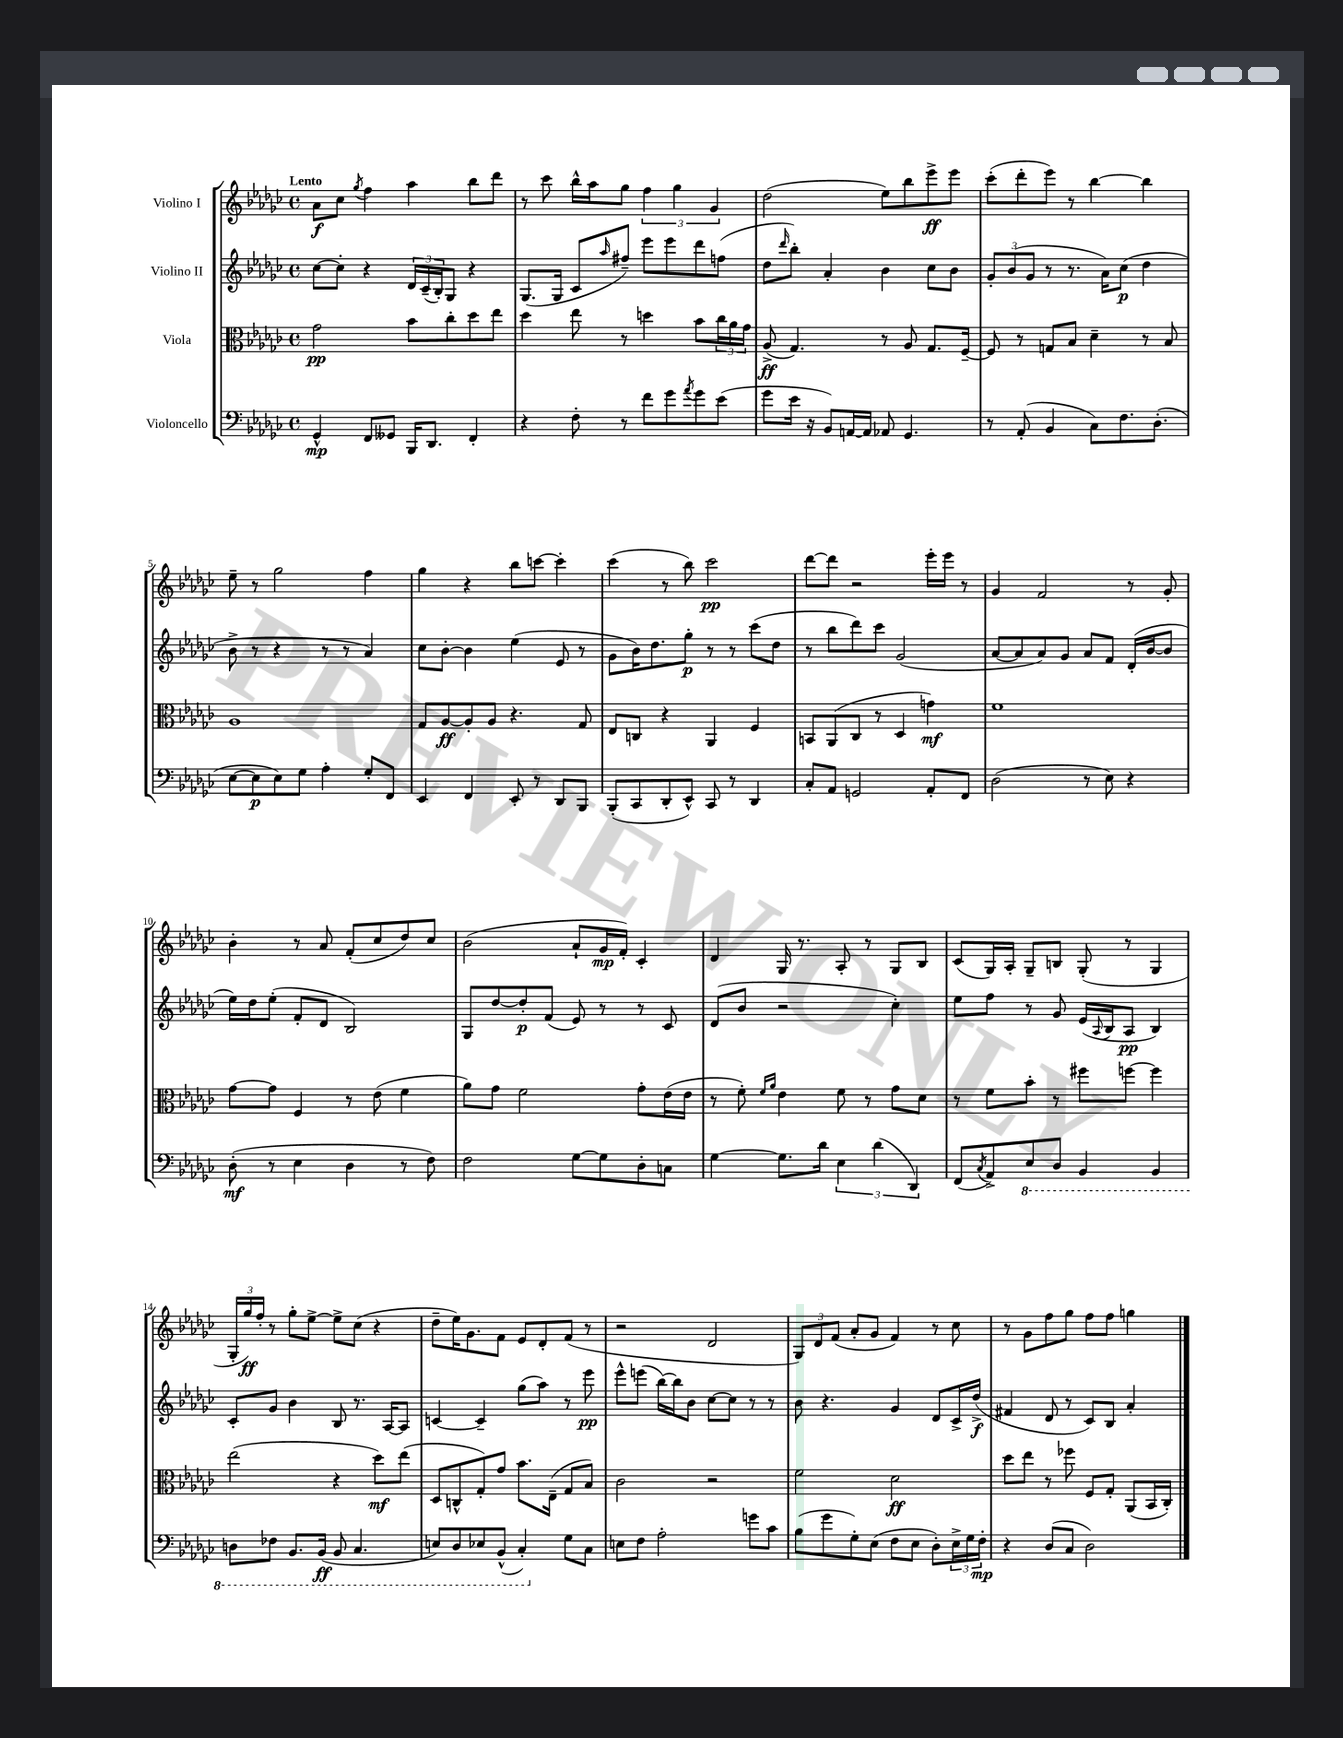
<<
\new StaffGroup <<
\new Staff = "s0" \with { instrumentName = "Violino I" } {
    \clef treble \key ges \major \defaultTimeSignature \time 4/4 \tempo "Lento"
    aes'8\f ces''8 \acciaccatura { ges''8 } f''4 aes''4 bes''8 des'''8 |
    r8 ces'''8 bes''16-^ aes''16 ges''8 \tuplet 3/2 { f''4 ges''4 ges'4 } |
    des''2( ees''8) bes''8 ees'''8->\ff ees'''8 |
    ces'''8-.( des'''8-. ees'''8) r8 bes''4~ bes''4 |
    ees''8-- r8 ges''2 f''4 |
    ges''4 r4 bes''8 c'''8~ c'''4-. |
    ces'''4( r8 bes''8) ces'''2\pp |
    des'''8~ des'''8 r2 ees'''16-. ees'''16 r8 |
    ges'4 f'2 r8 ges'8-. |
    bes'4-. r8 aes'8 f'8-.( ces''8 des''8) ces''8 |
    bes'2( aes'8-! ges'16\mp f'16-.) ces'4-. |
    des'4 ges16 r8. aes8-. r8 ges8 bes8 |
    ces'8( ges16) aes16-. ges8-- b8 ges8-.( r8 ges4 |
    \tuplet 3/2 { ges16-. ges''16\ff) f''16-. } r8 ges''8-. ees''8~-> ees''8-> ces''8( r4 |
    des''8-- ees''16) ges'8. f'8 ees'8 des'8-. f'8( r8 |
    r2 des'2 |
    \tuplet 3/2 { ges8) des'8 f'8( } aes'8-. ges'8 f'4) r8 ces''8 |
    r8 ges'8 f''8 ges''8 f''8 f''8 g''4 \bar "|." |
}
\new Staff = "s1" \with { instrumentName = "Violino II" } {
    \clef treble \key ges \major \defaultTimeSignature \time 4/4
    ces''8~ ces''8-. r4 \tuplet 3/2 { des'16 ces'16--( bes16-.) } ges8 r4 |
    ges8.( ges16 ces'8 \grace { aes''16 } fis''8--) ees'''8 ees'''8 des'''8 f''8( |
    des''8 \grace { des'''16 } bes''8-.) aes'4-. bes'4 ces''8 bes'8 |
    \tuplet 3/2 { ges'8-. bes'8( ges'8 } r8 r8. aes'16) ces''8\p( des''4 |
    bes'8-> r8 r4 r8 r8 aes'4) |
    ces''8 bes'8~-. bes'4 ees''4( ees'8 r8 |
    ges'8 bes'16) des''8. ges''8-.\p r8 r8 ces'''8( des''8 |
    r8 bes''8 des'''8) ces'''8 ges'2( |
    aes'8~ aes'8 aes'8) ges'8 aes'8 f'8 des'16-.( bes'16~ bes'8 |
    ees''16) des''16 ees''8-.( f'8-. des'8 bes2) |
    ges8 des''8~ des''8-.\p f'8( ees'8) r8 r8 ces'8 |
    des'8( bes'8 r2 ces''4-.) |
    ees''8 f''8 r8 ges'8 ees'16( \appoggiatura { aes8 } bes16 aes8\pp bes4) |
    ces'8-. ges'8 bes'4 bes8 r8. aes16~ aes8 |
    c'4~ c'4-- ges''8( aes''8) r8 ees'''8\pp |
    ees'''8-^ e'''8( bes''16~) bes''16 bes'8 ces''8~ ces''8 r8 r8 |
    bes'8 r4. ges'4 des'8 ces'16-> des''16->\f( |
    fis'4 des'8 r8 ces'8) bes8 aes'4-. \bar "|." |
}
\new Staff = "s2" \with { instrumentName = "Viola" } {
    \clef alto \key ges \major \defaultTimeSignature \time 4/4
    ges'2\pp bes'8 ces''8-. des''8 ees''8 |
    des''4 ees''8 r8 d''4 bes'8 \tuplet 3/2 { ces''16 aes'16 ges'16 } |
    aes8->\ff( ges4.) r8 aes8 ges8. f16~-- |
    f8 r8 g8 bes8 des'4-- r8 bes8 |
    aes1 |
    ges8 aes8~\ff aes8-. aes8 r4. ges8 |
    ees8 c8 r4 aes,4 f4 |
    b,8 aes,8( ces8 r8 des4 g'4\mf) |
    f'1 |
    ges'8~ ges'8 f4 r8 ees'8( f'4 |
    aes'8) ges'8 f'2 ges'8-. ees'16( ees'16 |
    r8 f'8-.) \grace { f'16 aes'16 } ees'4 f'8 r8 ges'8 des'8 |
    r8 f'8 bes'8-. r8 fis''8 f''8~ f''4 |
    ees''2( r4 des''8\mf) ees''8( |
    des8 c8-^ ges8-.) ges'8 bes'8. ees16--( ges8 bes8) |
    ces'2 r2 |
    f'2 des'2\ff |
    des''8 ees''8 r8 fes''8 f8 ges8-. aes,8( bes,16 ces16-.) \bar "|." |
}
\new Staff = "s3" \with { instrumentName = "Violoncello" } {
    \clef bass \key ges \major \defaultTimeSignature \time 4/4
    ges,4-^\mp f,8 geses,8 bes,,16 des,8. f,4-. |
    r4 f8-. r8 f'8 ges'8 \acciaccatura { aes'8 } ges'8 ees'8( |
    ges'8 ees'16 r16 bes,8) a,16~ a,16 aes,8 ges,4. |
    r8 aes,8-.( bes,4 ces8) f8. des8.-.( |
    ees8~ ees8\p ees8) ges8 aes4-. ges8-. f,8 |
    ees,4 f,4 ees,8-. r8 des,8 bes,,8 |
    bes,,8-.( ces,8 des,8-. ees,8-^) ces,8 r8 des,4 |
    ces8-. aes,8 g,2 aes,8-. f,8 |
    des2( r8 ees8) r4 |
    des8-.\mf( r8 ees4 des4 r8 f8) |
    f2 ges8~ ges8 des8-. c8 |
    ges4~ ges8. des'16 \tuplet 3/2 { ees4 des'4( des,4) } |
    f,8( \acciaccatura { ces8 } aes,8->) \ottava #-1 ees,8 des,8 bes,,4 bes,,4 |
    d,8 fes,8 bes,,8. bes,,16\ff( bes,,8 ces,4. |
    e,8) des,8 ees,8 bes,,8-^( ces,4-.) \ottava #0 ges8 ces8 |
    e8 f8 aes2-. g'8 ces'8 |
    bes8( ges'8 ges8-.) ees8( f8 ees8 des8-.) \tuplet 3/2 { ees16-> ges16 f16-.\mp } |
    r4 des8( ces8 des2) \bar "|." |
}
>>
>>
